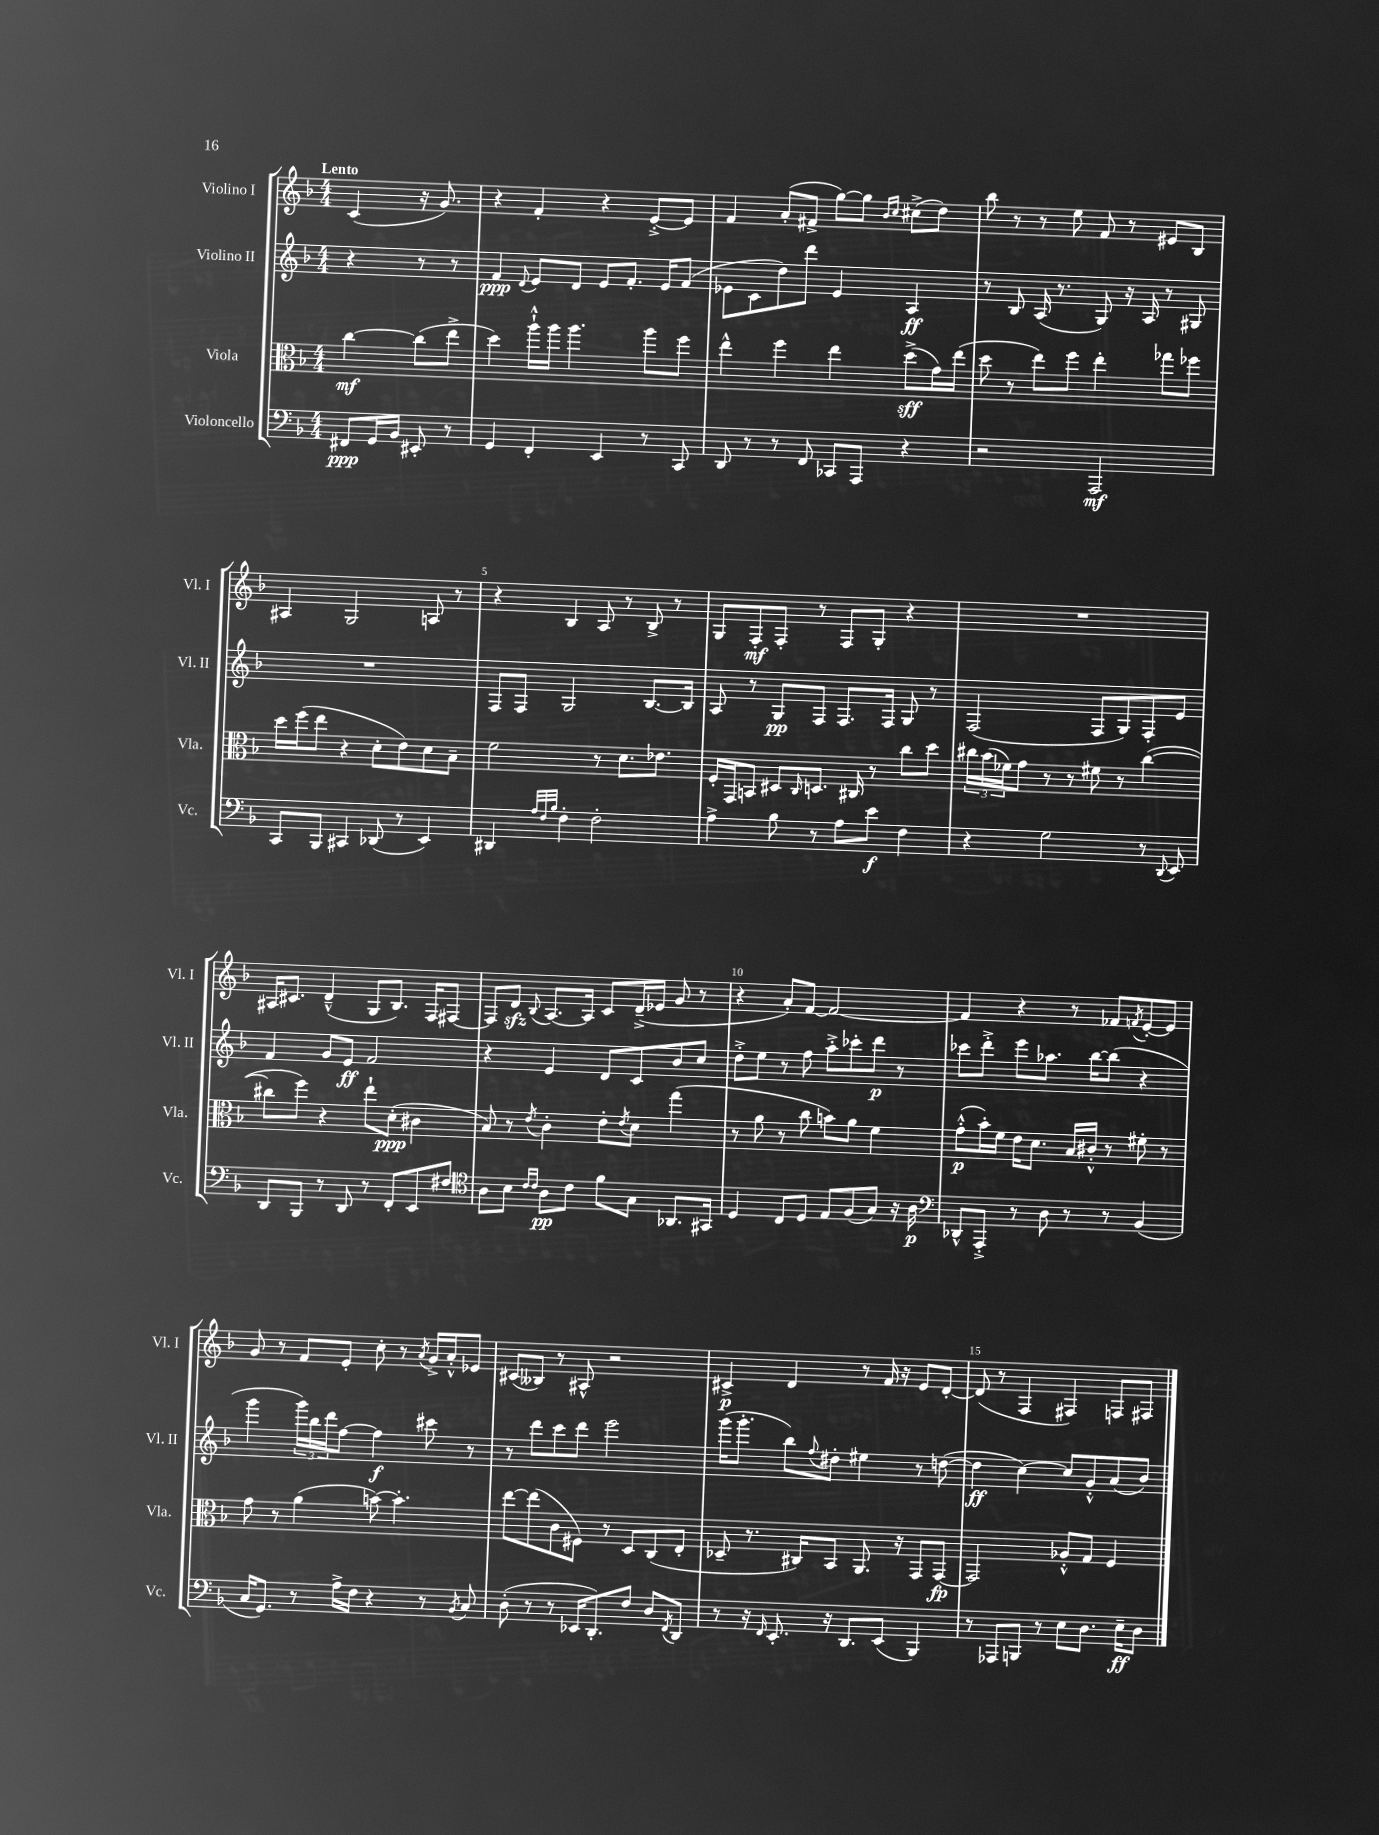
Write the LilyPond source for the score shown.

<<
\new StaffGroup <<
\new Staff = "s0" \with { instrumentName = "Violino I" shortInstrumentName = "Vl. I" } {
    \clef treble \key f \major \numericTimeSignature \time 4/4 \partial 2 \tempo "Lento"
    c'4( r16 g'8.) |
    r4 f'4-. r4 e'8~-.-> e'8 |
    f'4 a'8-.( fis'8-> g''8~) g''8 \grace { bes'16 c''16 } cis''8->( d''8) |
    bes''8 r8 r8 e''8 f'8 r8 eis'8 bes8 |
    ais4 g2 a8 r8 |
    r4 bes4 a8 r8 bes8-> r8 |
    g8 f8-.\mf f8-. r8 f8 g8-. r4 |
    R1 |
    ais16 cis'8. d'4---^( g8 bes8.) f16 fis8~ |
    fis8 d'8\sfz \appoggiatura { bes8 } a8.~ a16 c'8 d'16--->( ees'16 g'8 r8 |
    r4 a'8-.) f'8~ f'2~ |
    f'4 r4 r8 fes'8 \acciaccatura { f'8 } e'8~-. e'8 |
    g'8 r8 f'8 e'8-. c''8-. r8 \acciaccatura { a'8 } g'16-> a'16-.-^ ees'8 |
    cis'8( beses8) r8 ais8-^ r2 |
    cis'4->\p d'4 r8 f'16 r16 e'8 d'8~-. |
    d'8( r8 f4 fis4) f8 fis8 \bar "|." |
}
\new Staff = "s1" \with { instrumentName = "Violino II" shortInstrumentName = "Vl. II" } {
    \clef treble \key f \major \numericTimeSignature \time 4/4 \partial 2
    r4 r8 r8 |
    f'4\ppp \appoggiatura { d'8 } e'8 d'8 e'8 f'8.-. e'16 f'8( |
    ees'8 c'8 d''8) d'''8 ees'4 a4\ff |
    r8 bes8 a16( r8. g8) r16 a16 r8 gis8 |
    R1 |
    f8 f8 g2 bes8.~ bes16 |
    a8 r8 g8\pp f8 f8. f16 g8 r8 |
    f2( f8 g8) f8-. e'8 |
    f'4 g'8 e'8\ff f'2 |
    r4 e'4 d'8 c'8 bes'8 c''8 |
    d''8-.-> e''8 r8 f''8 a''8-.-> ces'''8-. d'''8\p r8 |
    ces'''8 d'''8-.-> e'''8 aes''8. bes''16~ bes''8( r4 |
    g'''4 \tuplet 3/2 { g'''16) bes''16 d'''16 } f''8~ f''4\f cis'''8 r8 |
    r8 d'''8 c'''8 d'''8 e'''2 |
    g'''16( g'''8.-. bes''8) \appoggiatura { f''8 } dis''8-. eis''4 r8 d''8~( |
    d''4\ff c''4~) c''8 g'8-.-^ a'8( bes'8) \bar "|." |
}
\new Staff = "s2" \with { instrumentName = "Viola" shortInstrumentName = "Vla." } {
    \clef alto \key f \major \numericTimeSignature \time 4/4 \partial 2
    c''4~\mf c''8( e''8-> |
    d''4) a''16-!-^ a''16 a''4. a''8 f''8 |
    e''4-^ f''4 e''4 d''8->\sff( g'16) e''16( |
    d''8 r8 e''8) f''8 e''4-. ges''8 fes''8 |
    d''16 f''16( e''8 r4 d'8-. e'8) d'8 bes8-- |
    f'2 r8 d'8. ees'8. |
    f16-. g,16 b,8 dis8 \grace { c16 } d8. cis16 r8 c''8 d''8 |
    \tuplet 3/2 { cis''16 bes'16( fes'16) } g'8 r8 r8 fis'8 r8 cis''4~( |
    cis''8 f''8) r4 e''8-! d'8-.\ppp( cis'4 |
    bes8) r8 \acciaccatura { e'8 } c'4-. e'8-. \acciaccatura { e'8 } d'8 g''4( |
    r8 a'8 r8 c''8 b'8) a'8 f'4 |
    g'8-.-^\p( bes'16-.) f'16 e'16 d'8. bes16 cis'16-.-^ r8 fis'8-. r8 |
    g'8 r8 a'4( b'8~) b'4.-. |
    e''8~ e''8( c'8 fis8) r8 d8 c8( e8-. |
    des8-- r8. cis16) bes,8 a,8. r16 g,8 g,8~\fp |
    g,2 aes8-.-^ g8 f4 \bar "|." |
}
\new Staff = "s3" \with { instrumentName = "Violoncello" shortInstrumentName = "Vc." } {
    \clef bass \key f \major \numericTimeSignature \time 4/4 \partial 2
    fis,8\ppp g,16 bes,16 eis,8-. r8 |
    g,4 f,4-. e,4 r8 c,8 |
    d,8 r8 r8 f,8 ces,8 a,,8 r4 |
    r2 a,,2\mf |
    c,8 bes,,8 cis,4 des,8( r8 e,4) |
    dis,4 \grace { a32 f32 bes32 } f4-. f2-. |
    a4-> bes8 r8 a8 e'8\f f4 |
    r4 g2 r8 \appoggiatura { d,8 } e,8 |
    d,8 bes,,8 r8 d,8 r8 f,8-. e,8 fis8 |
    \clef tenor a8 bes8 \grace { c'16 c'16 } a8\pp c'8 f'8 g8 aes,8. gis,16 |
    d4 c8 d8 e8 f8( g8) r16 a16\p |
    \clef bass des,8-^ a,,8-.-> r8 d8 r8 r8 bes,4( |
    c16 g,8.) r8 a16-> f16 r4 r8 \acciaccatura { bes,8 } c8 |
    d8-.( r8 r8 ees,16 d,8.-.) f8 d8 \acciaccatura { f,8 } d,8 |
    r8 r16 \grace { f,16 } e,8.-. r16 d,8. e,8( bes,,4) |
    r8 aes,,8 b,,8 r8 e8 d8. e16--\ff d8 \bar "|." |
}
>>
>>
\layout { \context { \Score \override BarNumber.break-visibility = ##(#f #t #t) barNumberVisibility = #(every-nth-bar-number-visible 5) } }
